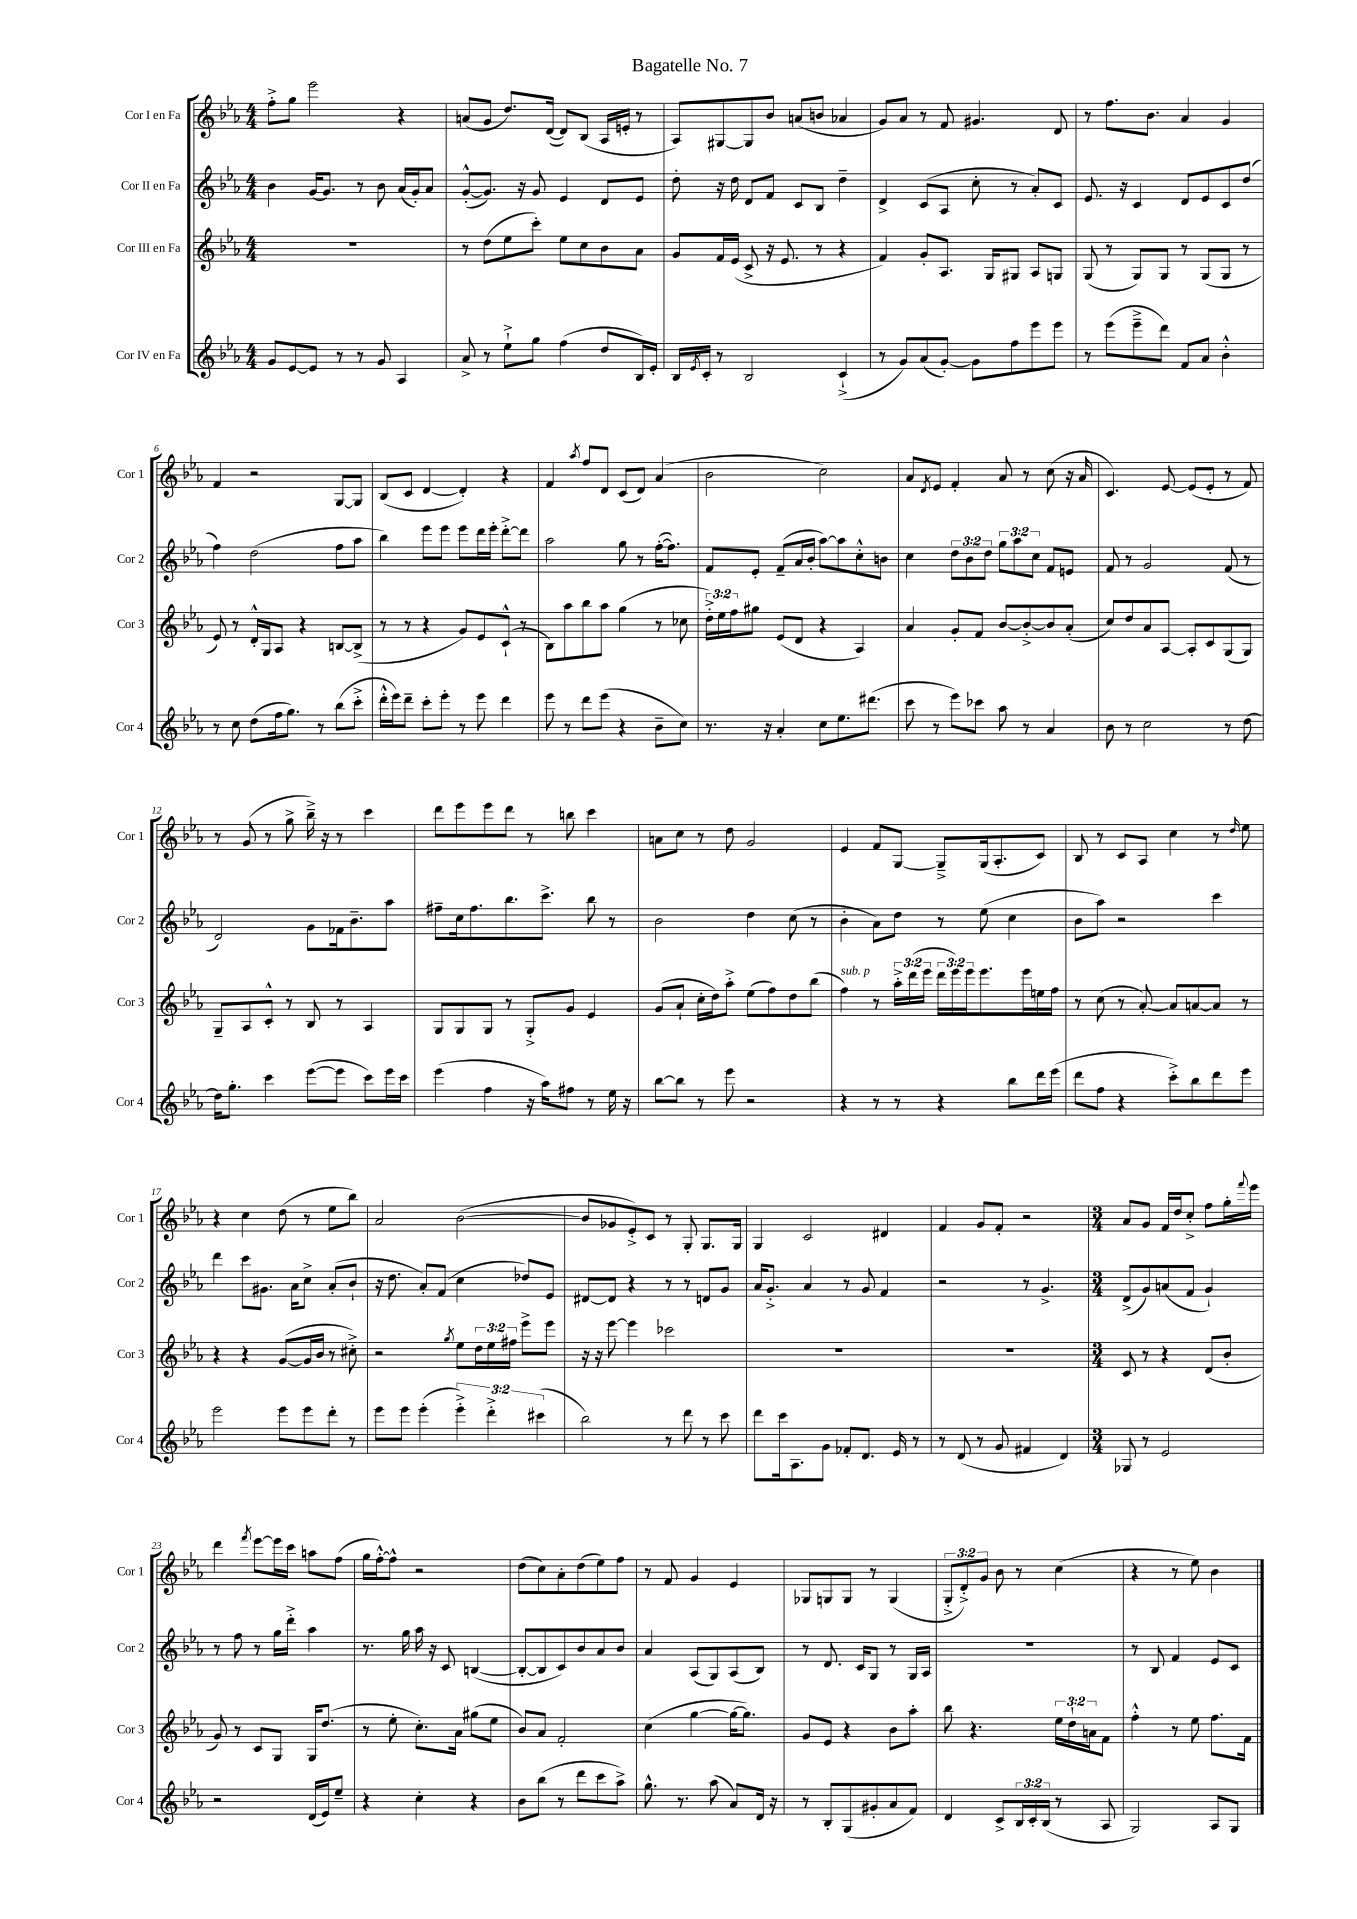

**kern	**kern	**kern	**kern
*staff4	*staff3	*staff2	*staff1
*clefG2	*clefG2	*clefG2	*clefG2
*k[b-e-a-]	*k[b-e-a-]	*k[b-e-a-]	*k[b-e-a-]
*M4/4	*M4/4	*M4/4	*M4/4
8g/L	1r	4b-\	8ff'^\L
[8e-/	.	.	8gg\J
8e-/]J	.	[16g/LK	2eee-\
.	.	8.g/]J	.
8r	.	.	.
8r	.	8r	.
8g/	.	8b-\	.
4A-/	.	(16a-/LL	4r
.	.	16g'/J)	.
.	.	8a-/J	.
=	=	=	=
8a-^/	8r	([8g'^^/L	(8a/L
8r	(8dd\L	8.g/]J)	8g/J
8ee-`^\L	8ee-\	.	8.dd/L)
.	.	16r	.
8gg\J	8ccc'\J)	8g/	.
.	.	.	([16d/Jk
(4ff\	8ee-\L	4e-/	8d/]L)
.	8cc\	.	(8B-/J
8dd/L	8b-\	8d/L	16A-/LL
.	.	.	16e'/JJ
16B-/L)	8a-\J	8e-/J	8r
16e-'/JJ	.	.	.
=	=	=	=
16B-/LL	8g/L	8dd'\	8A-/L)
8qe-/	.	.	.
16c'/JJ	.	.	.
8r	16f/L	16r	[8G#/
.	(16e-/JJ	16dd\	.
2B-/	8c^/	8d/L	8G#/]
.	16r	8f/J	8b-/J
.	8.e-/	.	.
.	.	8c/L	(8a/L
.	8r	8B-/J	8b/J
(4c`^/	4r	4dd~\	4a-/
=	=	=	=
8r	4f/)	4d^/	8g/L)
8g/L)	.	.	8a-/J
(8a-/	8g'/L	(8c/L	8r
[8g'/J)	8.A-/J	8A-/J	8f/
8g\]L	.	8cc'\	4.g#/
.	16G/LK	.	.
8ff\	8G#/J	8r	.
8eee-\	8A-/L	8a-'/L)	.
8eee-\J	8G/J	8c/J	8d/
=	=	=	=
8r	(8G/	8.e-/	8r
(8eee-\L	8r	.	8.ff\L
.	.	16r	.
8eee-~^\	8G/L)	4c/	.
.	.	.	8.b-\J
8ddd\J)	8G/J	.	.
8f/L	8r	8d/L	4a-/
8a-/J	(8G/L	8e-/	.
4b-'^^\	8G/J	8c/	4g/
.	8r	(8dd/J	.
=	=	=	=
8r	8e-/)	4ff\)	4f/
8cc\	8r	.	.
(8dd\L	16d'^^/LL	(2dd\	2r
.	16G/J	.	.
16ff\k	8A-/J	.	.
8.gg\J)	.	.	.
.	4r	.	.
8r	.	.	.
(8bb-\L	[8B/L	8ff\L	[8G/L
8ccc'^\J	(8B^/]J	8aa-\J	8G/]J
=	=	=	=
16ddd'^^\LL	8r	4bb-\)	(8B-/L
16eee-\J)	.	.	.
8ddd~\J	8r	.	8c/J
8ccc'\L	4r	8eee-\L	[4d/
8eee-'\J	.	8eee-\J	.
8r	8g/L)	8eee-\L	4d'/])
8eee-\	8e-/	16ddd\L	.
.	.	16eee-'\JJ	.
4ddd\	(8c`^^/J	[8ddd'^\L	4r
.	8r	8ddd\]J	.
=	=	=	=
8eee-\	8B-\L)	2aa-\	4f/
8r	8aa-\	.	.
.	.	.	8qaa-/
8ddd\L	8bb-\	.	8ff/L
(8eee-\J	8aa-\J	.	8d/J
4r	(4gg\	8gg\	(8c/L
.	.	8r	8d/J)
8b-~\L	8r	([16ff'\LK	(4a-/
.	.	8.ff\]J)	.
8cc\J)	8cc-\	.	.
=	=	=	=
8.r	24dd'^\LL)	8f/L	2b-\
.	24ee-\	.	.
.	24ff\J	.	.
.	8gg#\J	8e-'/J	.
16r	.	.	.
4a-'/	(8e-/L	(8f~/L	.
.	8d/J	16a-/L	.
.	.	16b-'/JJ	.
8cc\L	4r	[8aa-\L)	2cc\)
8.ee-\	.	8aa-\]	.
.	4A-/)	8cc'^^\	.
(8.ddd#\J	.	.	.
.	.	8b\J	.
=	=	=	=
8ccc\	4a-/	4cc\	8a-/L
.	.	.	8qd/
8r	.	.	8e-/J
8eee-\L)	8g'/L	12dd\L	4f'/
.	.	12b-\	.
8ccc-\J	8f/J	.	.
.	.	12dd\J	.
8aa-\	[8b-/L	12gg\L	8a-/
.	.	12aa-\	.
8r	8b-'^/_	.	8r
.	.	12cc\J	.
4a-/	8b-/]	8f/L	(8cc\
.	(8a-'/J	8e/J	16r
.	.	.	16a-/
=	=	=	=
8b-\	8cc/L)	8f/	4.c/)
8r	8dd/	8r	.
2cc\	8a-/	2g/	.
.	[8A-/J	.	[8e-/
.	8A-'/]L	.	(8e-/]L
.	8c/	.	8e-'/J
8r	(8G/	(8f/	8r
[8dd\	8G/J)	8r	8f/)
=	=	=	=
16dd\]LK	8G~/L	2d/)	8r
8.gg'\J	.	.	.
.	8A-/	.	(8g/
4ccc\	8c'^^/J	.	8r
.	8r	.	8gg^\
([8eee-\L	8B-/	8g\L	16bb-~^\)
.	.	.	16r
8eee-\]J	8r	16f-\k	8r
.	.	8.b-~\	.
8ccc\L)	4A-/	.	4ccc\
16eee-\L	.	8aa-\J	.
16ccc\JJ	.	.	.
=	=	=	=
(4eee-\	8G/L	8ff#~\L	8ddd\L
.	8G/	16cc\k	8eee-\
.	.	8.ff#\	.
4ff\	8G/J	.	8eee-\
.	8r	8.bb-\	8ddd\J
16r	8G'^/L	.	8r
16aa-\LK)	.	8.ccc^\J	.
8ff#\J	8g/J	.	8bb\
8r	4e-/	8bb-\	4ccc\
16ee-\	.	8r	.
16r	.	.	.
=	=	=	=
[8bb-\L	(8g/L	2b-\	8a\L
8bb-\]J	8a-`/J	.	8cc\J
8r	16cc'\LL	.	8r
.	16dd\J)	.	.
8eee-\	8aa-'^\J	.	8dd\
2r	(8ee-\L	4dd\	2g/
.	8ff\)	.	.
.	8dd\	(8cc\	.
.	(8bb-\J	8r	.
=	=	=	=
4r	4ff\)	4b-'\	4e-/
8r	8r	8a-\L)	8f/L
8r	24aa-'^\LL	8dd\J	[8G/J
.	(24ddd\	.	.
.	24eee-\JJ	.	.
4r	24ddd\LL	8r	8G~^/]L
.	24eee-\)	.	.
.	24eee-\J	.	.
.	8.eee-\	(8ee-\	(16G/k
.	.	.	8.A-'/
8bb-\L	.	4cc\	.
.	16eee-\L	.	.
16ddd\L	16ee\	.	8c/J)
(16eee-\JJ	16ff\JJ	.	.
=	=	=	=
8ddd\L	8r	8b-\L	8B-/
8ff\J	(8cc\	8aa-\J)	8r
4r	8r	2r	8c/L
.	[8a-'/)	.	8A-/J
8ccc'^\L)	8a-/]L	.	4cc\
8bb-\	[8a/	.	.
8ddd\	8a/]J	4ccc\	8r
.	.	.	16qqdd/
8eee-\J	8r	.	8ee-\
=	=	=	=
2eee-\	4r	4ddd\	4r
.	4r	8ccc\L	4cc\
.	.	8.g#\J	.
8eee-\L	([8g/L	.	(8dd\
.	.	16a-\LK	.
8eee-\	16g/]L	8cc^\J	8r
.	16b-/JJ	.	.
8ddd'\J	8r	(8a-'/L	8ee-\L
8r	8cc#'^\)	8b-`/J	8bb-\J)
=	=	=	=
8eee-\L	2r	16r	2a-/
.	.	8.dd\	.
8eee-\J	.	.	.
(4eee-'\	.	8a-'/L)	.
.	.	(8f/J	.
.	8qgg/	.	.
6eee-'^\)	8ee-\L	4cc\	([2b-\
.	24dd\L	.	.
6ddd'^\	24ee-\	.	.
.	24ff#\JJ	.	.
.	8eee-^\L	8dd-/L)	.
(6ccc#\	.	.	.
.	8eee-\J	8e-/J	.
=	=	=	=
2bb-\)	16r	[8d#/L	8b-/]L
.	16r	.	.
.	[8eee-\	8d#/]J	8g-/
.	4eee-\]	4r	8e-'^/)
.	.	.	8c/J
8r	2ccc-\	8r	8r
8ddd\	.	8r	8G'/
8r	.	8d/L	8.G/L
8ccc\	.	8g/J	.
.	.	.	16G/Jk
=	=	=	=
8ddd\L	1r	16a-/LK	4G/
.	.	8.g'^/J	.
16ccc\k	.	.	.
8.A-\	.	.	.
.	.	4a-/	2c/
8g\J	.	.	.
8f-'/L	.	8r	.
8.d/J	.	8g/	.
.	.	4f/	4d#/
16e-/	.	.	.
8r	.	.	.
=	=	=	=
8r	1r	2r	4f/
(8d/	.	.	.
8r	.	.	8g/L
8g/	.	.	8f'/J
4f#/	.	8r	2r
.	.	4.g^/	.
4d/)	.	.	.
=	=	=	=
*M3/4	*M3/4	*M3/4	*M3/4
8G-/	8c/	(8d^/L	8a-/L
8r	8r	8g/)	8g/J
2e-/	4r	(8a/	16f/LL
.	.	.	16dd/J
.	.	8f/J	8cc'^/J
.	(8d/L	4g`/)	8ff\L
.	8b-'/J	.	16gg'\L
.	.	.	8qqfff/
.	.	.	16eee-\JJ
=	=	=	=
2r	8g/)	8r	4ddd\
.	8r	8ff\	.
.	.	.	8qfff/
.	8c/L	8r	[8eee-\L
.	8G/J	16gg\LL	16eee-\]L
.	.	16ddd'^\JJ	16ccc\JJ
(16d/LL	16G/LK	4aa-\	8aa\L
16e-/J)	(8.dd/J	.	.
8ee-~/J	.	.	(8ff\J
=	=	=	=
4r	8r	8.r	16gg\LL
.	.	.	[16ff'^^\J)
.	8ee-'\	.	8ff^^\]J
.	.	16gg\	.
4cc'\	8.cc'\L)	16aa-\	2r
.	.	16r	.
.	.	8c/	.
.	16a-\Jk	.	.
4r	(8gg#\L	([4B/	.
.	8ee-\J	.	.
=	=	=	=
8b-\L	8b-/L)	8B'/_L	(8dd\L
(8bb-\J	8a-/J	8B/]	8cc\)
8r	2f'/	8c/)	8a-'\
8ddd\L	.	8b-/	(8dd\
8ccc\	.	8a-/	8ee-\)
8aa-^\J)	.	8b-/J	8ff\J
=	=	=	=
8.gg^^\	(4cc\	4a-/	8r
.	.	.	8f/
8.r	.	.	.
.	[4gg\	(8A-/L	4g/
(8aa-\	.	8G/)	.
8a-/L)	16gg\_LK	(8A-/	4e-/
.	8.gg\]J)	.	.
16d/Jk	.	8B-/J)	.
16r	.	.	.
=	=	=	=
8r	8g/L	8r	8G-/L
8B-'/L	8e-/J	8.d/	8G/
(8G/	4r	.	8G/J
.	.	16c/LK	.
8g#'/	.	8G/J	8r
8a-/	8b-\L	8r	(4G/
8f/J)	8aa-'\J	16G/LL	.
.	.	16A-/JJ	.
=	=	=	=
4d/	8bb-\	2.r	12G'^/L
.	.	.	12d'^/)
.	4.r	.	.
.	.	.	12g/J
8c^/L	.	.	8b-\
24B-/L	.	.	8r
24c'/	.	.	.
(24B-/JJ	.	.	.
8r	24ee-\LL	.	(4cc\
.	24dd`\	.	.
.	24a\J	.	.
8A-/	8f\J	.	.
=	=	=	=
2G/)	4ff'^^\	8r	4r
.	.	8B-/	.
.	8r	4f/	8r
.	8ee-\	.	8ee-\)
8A-/L	8.ff\L	8e-/L	4b-\
8G/J	.	8c/J	.
.	16f\Jk	.	.
==	==	==	==
*-	*-	*-	*-
